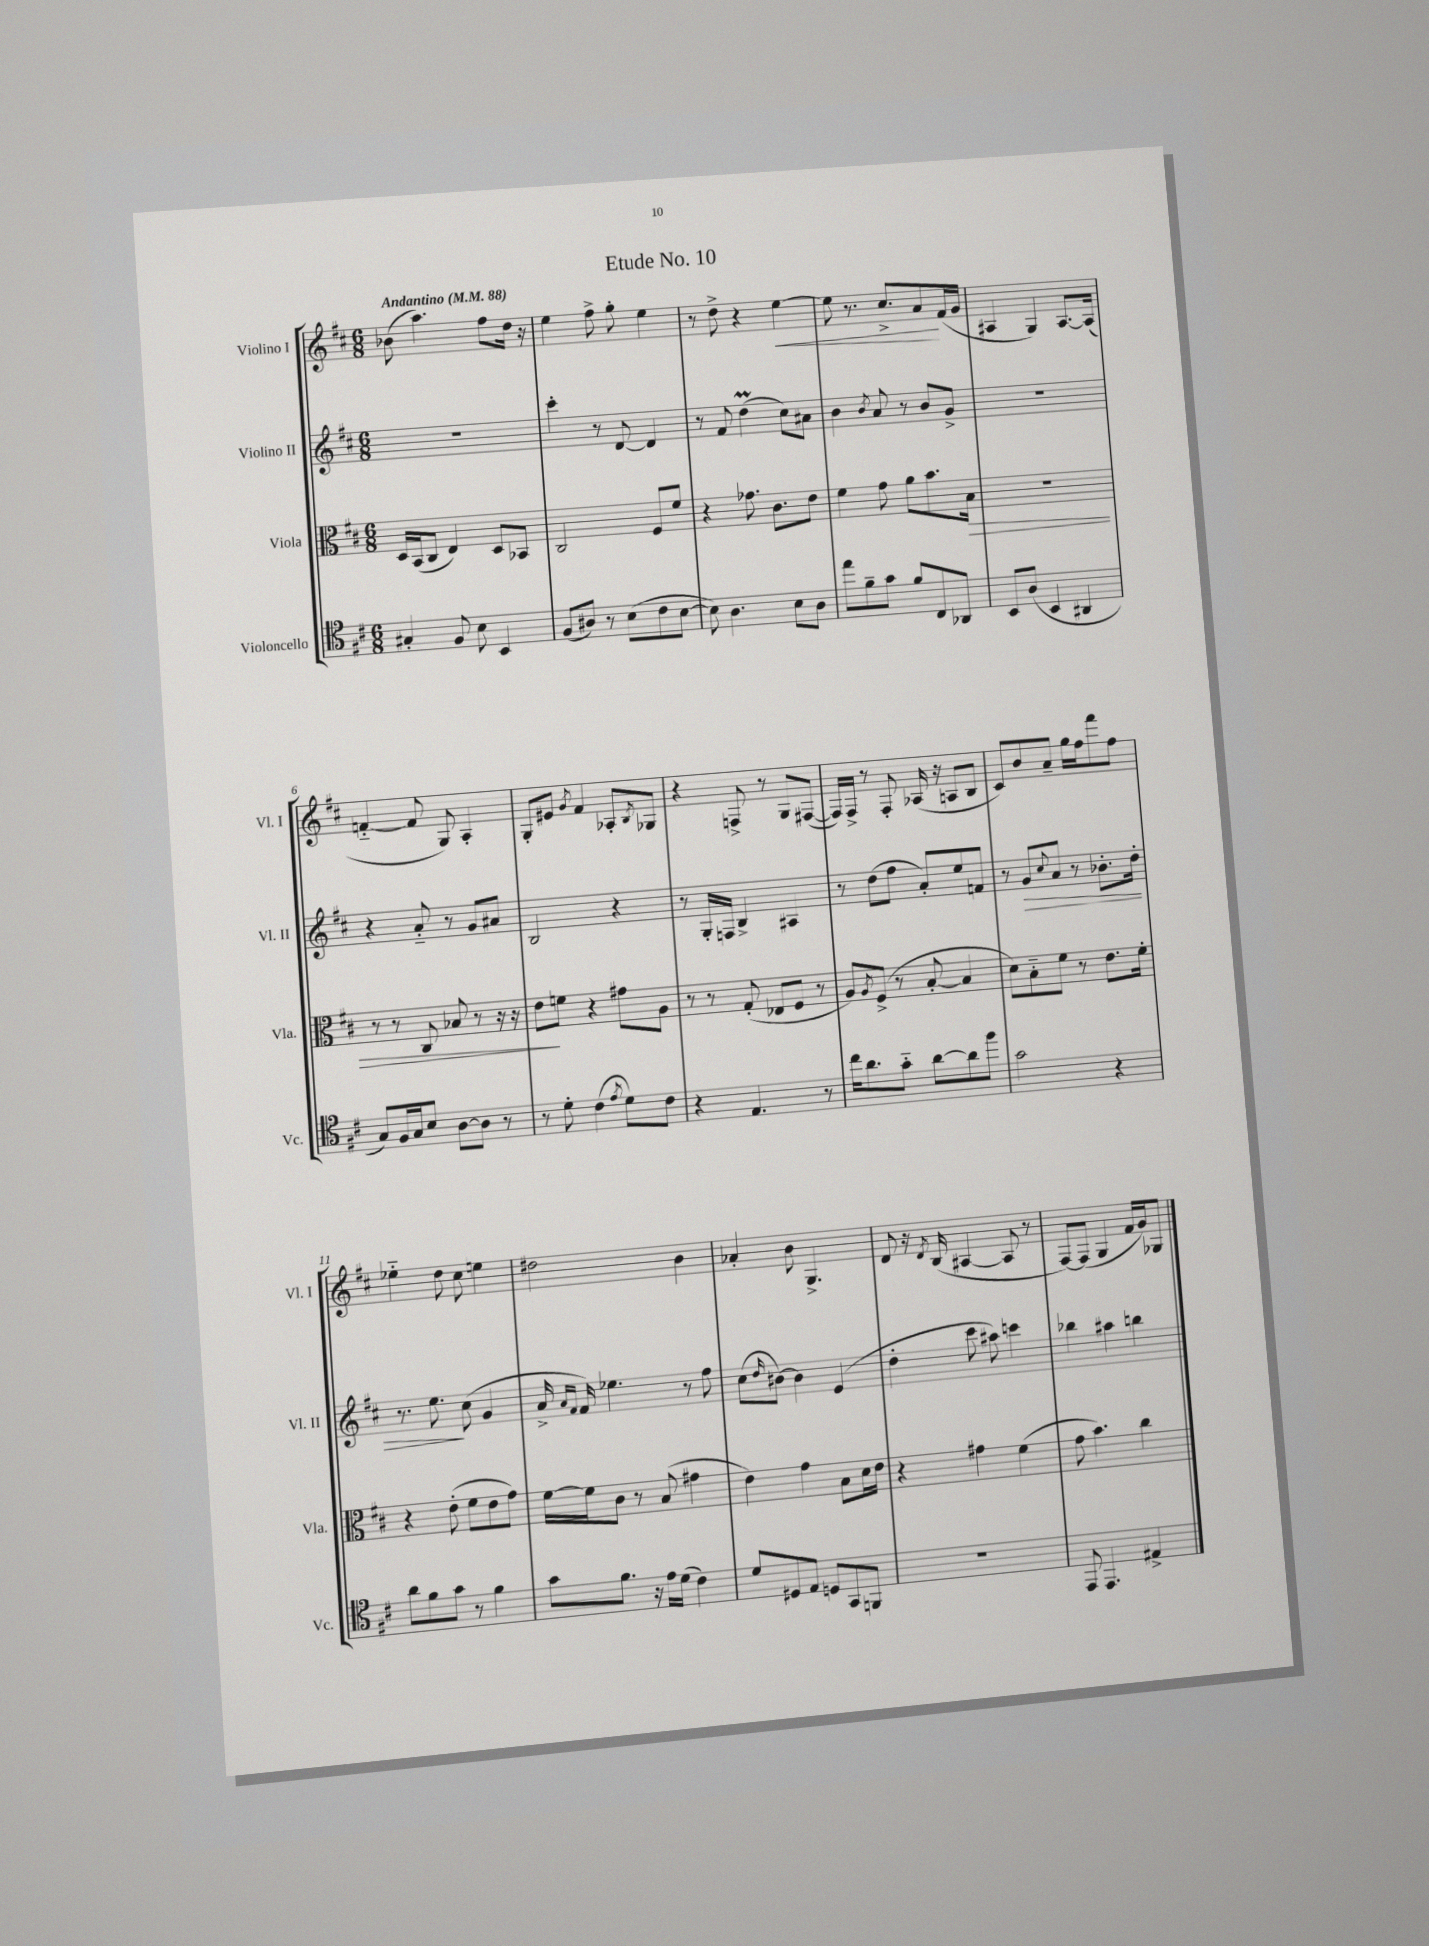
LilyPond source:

\header { title = "Etude No. 10" }
<<
\new StaffGroup <<
\new Staff = "s0" \with { instrumentName = "Violino I" shortInstrumentName = "Vl. I" } {
    \clef treble \key d \major \numericTimeSignature \time 6/8 \tempo "Andantino" 4 = 88
    bes'8( a''4.) fis''8 d''16 r16 |
    e''4 fis''8-> g''8-. e''4 |
    r8 d''8-> r4 e''4~\< |
    e''8 r8. cis''8.-> a'8\! fis'16( g'16 |
    ais4 g4) ais8.~ ais16( |
    f'4~-_ f'8 g8) a4-. |
    g8-. eis'8 \acciaccatura { g'8 } fis'4 aes8-. \acciaccatura { b8 } ges8 |
    r4 f8-> r8 g8 fis8~( |
    fis16) fis16-> r8 fis8-. aes16( r16 a8 b8 |
    cis'8) b'8 a'8-- g''16 fis''16 fis'''8 fis''8 |
    ees''4-_ d''8 cis''8 e''4 |
    dis''2 b'4 |
    aes'4-. b'8 g4.-> |
    d'8 r16 \acciaccatura { d'8 } b16( ais4~ ais8 r8 |
    fis8~) fis8( g4 fis'16 g'16) ges8 \bar "|." |
}
\new Staff = "s1" \with { instrumentName = "Violino II" shortInstrumentName = "Vl. II" } {
    \clef treble \key d \major \numericTimeSignature \time 6/8
    R2. |
    cis'''4-. r8 d'8~ d'4 |
    r8 fis'8 d''4\prall( cis''8) ais'8 |
    b'4 \acciaccatura { b'8 } a'8 r8 b'8 g'8-> |
    R2. |
    r4 a'8-_ r8 g'8 ais'8 |
    b2 r4 |
    r8 g16-. f16 b4-> ais4 |
    r8 d''8( fis''8 a'8-.) e''8 f'8 |
    r8 g'8\> \appoggiatura { cis''8 } a'8 r8 bes'8.-. d''16-. |
    r8. e''8.\! cis''8( g'4 |
    a'16-> \grace { a'16 fis'16 } fis'16) ees''4. r8 fis''8 |
    cis''8( \grace { d''16 } bis'8~) bis'4 e'4( |
    d''4-. cis'''8 ais''8) c'''4 |
    bes''4 ais''4 b''4 \bar "|." |
}
\new Staff = "s2" \with { instrumentName = "Viola" shortInstrumentName = "Vla." } {
    \clef alto \key d \major \numericTimeSignature \time 6/8
    d16 b,16( cis8 e4) d8 bes,8 |
    cis2 fis8 fis'8 |
    r4 ges'8. cis'8. e'8 |
    fis'4 g'8 a'8 b'8. b16\> |
    R2. |
    r8 r8 cis8 bes8 r8 r16 r16 |
    e'8\! f'8 r4 gis'8 a8 |
    r8 r8 g8-.( ees8 fis8 r8 |
    a8) \acciaccatura { a8 } fis8->( r8 b8~-. b4 |
    d'8) b8-_ fis'8 r8 e'8. fis'16-. |
    r4 e'8-.( fis'8 e'8 g'8) |
    fis'16~ fis'16 cis'8 r8 b8( gis'4 |
    e'4) g'4 b8 d'16 e'16 |
    r4 gis'4 fis'4( |
    g'8 b'4.) cis''4 \bar "|." |
}
\new Staff = "s3" \with { instrumentName = "Violoncello" shortInstrumentName = "Vc." } {
    \clef tenor \key d \major \numericTimeSignature \time 6/8
    gis4-. fis8 b8 b,4 |
    fis8( ais8) r8 b8( cis'8 b8~ |
    b8) a4. b8 a8 |
    e''8 fis'8-- g'8 fis'8 cis8 aes,8 |
    b,8 a8( b,4 ais,4 |
    g8) fis16 g16 b8 a8~ a8 r8 |
    r8 d'8-. cis'4( \acciaccatura { e'8 } d'8) cis'8 |
    r4 e4. r8 |
    cis''16 a'8. g'8-_ a'8~ a'8 fis''8 |
    g'2 r4 |
    a'8 fis'8 g'8 r8 fis'4 |
    g'8 fis'8. r16 e'16 d'16( cis'4) |
    d'8 dis8 e8 d8 g,8 f,8 |
    R2. |
    e,8 e,4. eis4-> \bar "|." |
}
>>
>>
